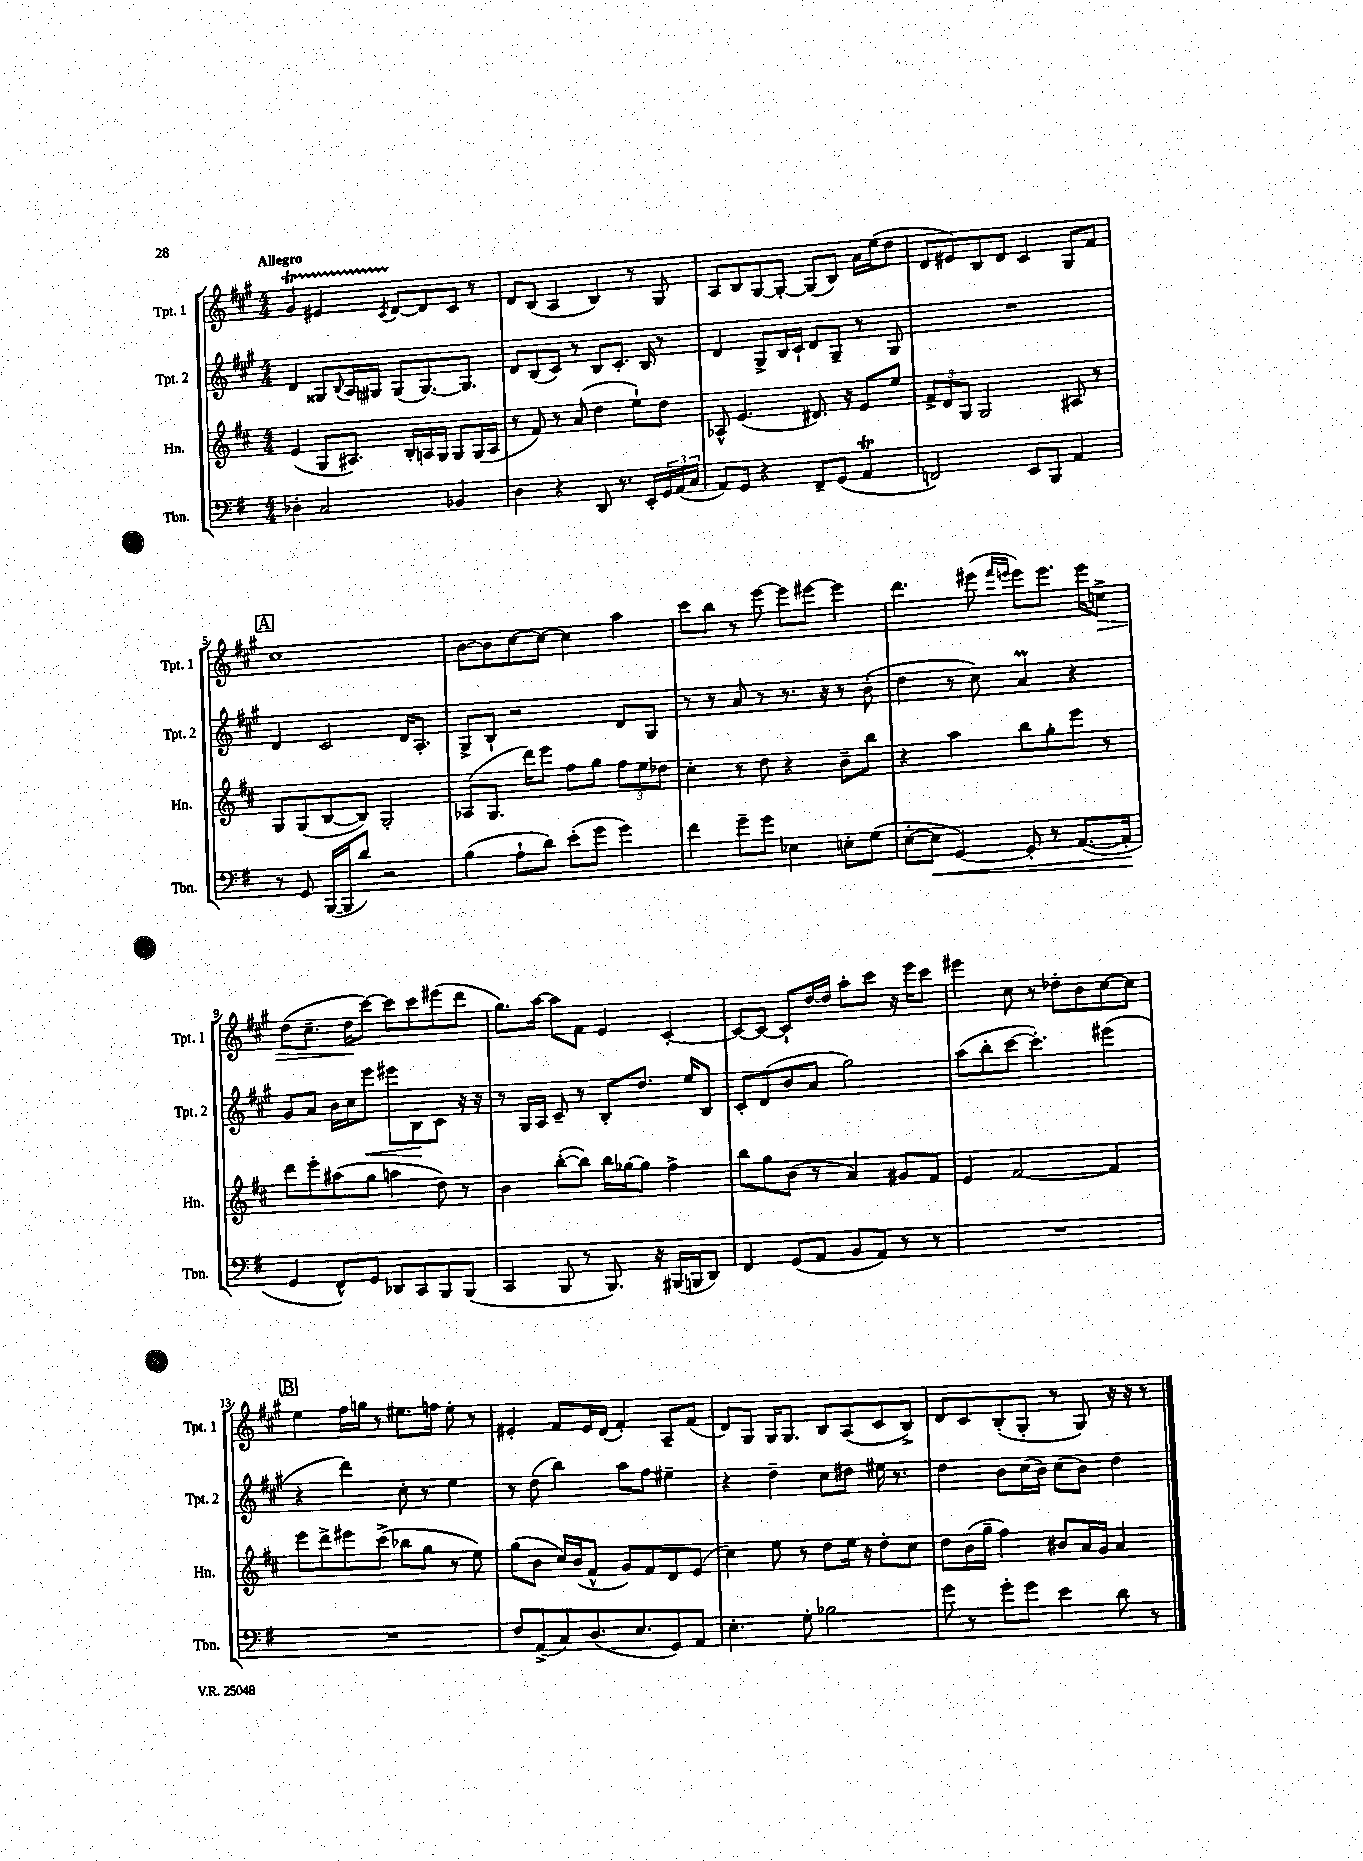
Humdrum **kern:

**kern	**kern	**kern	**kern
*staff4	*staff3	*staff2	*staff1
*clefF4	*clefG2	*clefG2	*clefG2
*k[f#]	*k[f#c#]	*k[f#c#g#]	*k[f#c#g#]
*M4/4	*M4/4	*M4/4	*M4/4
4D-'	(4e	4d	4g#
2C	8G	8G##	4e#
.	.	8qqB	.
.	8.A#)	16A	.
.	.	16G#	.
.	.	.	8qc#
.	.	(8G#	[8d
.	16B'	.	.
.	16A	[8.G#)	8d]
.	16G	.	.
4BB-	8G	.	8c#
.	.	8.G#]	.
.	(16G	.	8r
.	16A	.	.
=	=	=	=
4D	8r	8d	8d
.	8f#)	(8B	(8B
4r	8r	8c#)	4A
.	(8a	8r	.
8DD	4dd	8B	4B)
8.r	.	8.c#'	.
.	8ee`)	.	8r
16EE'	.	16B	.
24GG	8dd	8r	8G#
(24AA	.	.	.
24C	.	.	.
=	=	=	=
8AA)	8A-^^	4d	8A
8GG	(4.e	.	8B
4r	.	8G#^	[8G#
.	.	16B	8G#'_
.	.	16c#`	.
8FF#~	8.d#)	8d	(8G#]
(8GG	.	8G#~	8B)
.	16r	.	.
4AA	8e	8r	16a
.	.	.	(16ee
.	8ee	8G#	8dd
=	=	=	=
2FF)	12f#^	1r	8d
.	12d	.	.
.	.	.	8e#)
.	12G	.	.
.	2G	.	8B
.	.	.	8d
8EE	.	.	4c#
8BBB	.	.	.
4AA	8A#	.	8G#
.	8r	.	8f#
=	=	=	=
8r	8G	4d	1cc#
8GG	(8G	.	.
([16BBB	[8B	2c#	.
16BBB]	.	.	.
8d)	8B])	.	.
2r	2G'	.	.
.	.	16d	.
.	.	8.A'	.
=	=	=	=
(4B	(8A-	8G#^	[8b
.	8.G	8B`	8b]
8A`	.	2r	[8cc#
.	16ddd)	.	.
8d)	8eee	.	8cc#_
(8e'	8ff#	.	4cc#]
8g	8gg	.	.
4g)	12ff#	8d	4aa
.	12ee	.	.
.	.	8G#	.
.	12dd-	.	.
=	=	=	=
4f#	4cc#'	8r	8ccc#
.	.	8r	8bb
8g~	8r	8a	8r
8g	8dd	8r	[8eee
4E-	4r	8.r	8eee]
.	.	.	[8eee#
.	.	16r	.
8E'	8b~	8r	4eee#]
(8G	8bb	(8b'	.
=	=	=	=
[8E'	4r	4dd	4.ddd
8E]	.	.	.
[4GG)	4aa	8r	.
.	.	8cc#)	(8eee#
.	.	.	16qqfff#
.	.	.	16qqeee
8GG']	8bb	4a	8eee)
8r	8gg'	.	8.eee
([8.AA	8eee	4r	.
.	.	.	16eee
.	8r	.	8cc^
16AA']	.	.	.
=	=	=	=
4GG	8ddd	8g#	(8dd
.	8eee'	8a	8.cc#~
8FF#^^)	(8aa#	16b	.
.	.	16cc#	16dd
8GG	8gg	8eee	[8ccc#)
8DD-	4aa	8eee#	8ccc#]
8CC	.	8B	8ccc#
8BBB	8dd)	8c#	(8eee#
(8BBB	8r	16r	8ddd
.	.	16r	.
=	=	=	=
4CC	4b	8r	8.gg#)
.	.	16G#	.
.	.	16A	[16aa
8BBB	([8bb'	8c#~	8aa]
8r	8bb])	8r	8f#
8.BBB)	16bb	8B'	4e
.	[16gg-	.	.
.	8gg-]	8.dd	.
16r	.	.	.
(16BBB#	4ff#^	.	[4c#'
16BBB	.	16ee	.
8DD)	.	8B	.
=	=	=	=
4FF#	8bb	8c#'	8c#_
.	8gg	(8d	8c#_
(8GG	(8b	8b	8c#`]
8AA	8r	8a	[16dd
.	.	.	16dd]
8BB	4a)	2gg#)	8aa'
8AA)	.	.	8ccc#
8r	8g#	.	16r
.	.	.	16eee
8r	8f#	.	8ccc#
=	=	=	=
1r	4e	(8aa	4eee#
.	.	8bb'	.
.	[2f#	[8ccc#	8cc#
.	.	4.ccc#'])	8r
.	.	.	8dd-'
.	.	.	8b
.	4f#]	(4eee#	[8cc#
.	.	.	8cc#]
=	=	=	=
1r	8eee	4r	4ee
.	8ddd^	.	.
.	8eee#	4ddd)	16ff#
.	.	.	16gg
.	(8ccc#^	.	8r
.	8bb-	8cc#'	8.ee#
.	8gg	8r	.
.	.	.	16ff
.	8r	4ee	8ee#'
.	8ee)	.	8r
=	=	=	=
8F#	(8gg	8r	4e#'
(8AA^	8b	(8dd	.
8C)	16cc#)	4bb)	8f#
.	(16b	.	.
(8.D	8f#^^	.	16e#
.	.	.	(16d
.	8g)	8aa	4f#')
8.E	.	.	.
.	8f#	8ff#	.
8GG)	8d	4ee#~	8A~
8AA	(8e	.	(8f#
=	=	=	=
4.E'	4cc#)	4r	8d)
.	.	.	8G#
.	8ee	4dd~	16G#
.	.	.	8.G#
8G'	8r	.	.
2B-	8dd	8cc#	8B
.	16ee	8dd#	(8A
.	16r	.	.
.	8dd'	16ee#	8c#
.	.	8.r	.
.	8cc#	.	8B^)
=	=	=	=
8g	8dd	4dd	8d
8r	(16b	.	8c#
.	16gg~	.	.
8g'	4ff#)	8b	(8B'
8g	.	(16cc#	8G#'
.	.	16b)	.
4e	8b#	(8cc#	8r
.	16a	8b)	8G#)
.	16g	.	.
8d	4a	4dd	16r
.	.	.	16r
8r	.	.	8r
==	==	==	==
*-	*-	*-	*-
